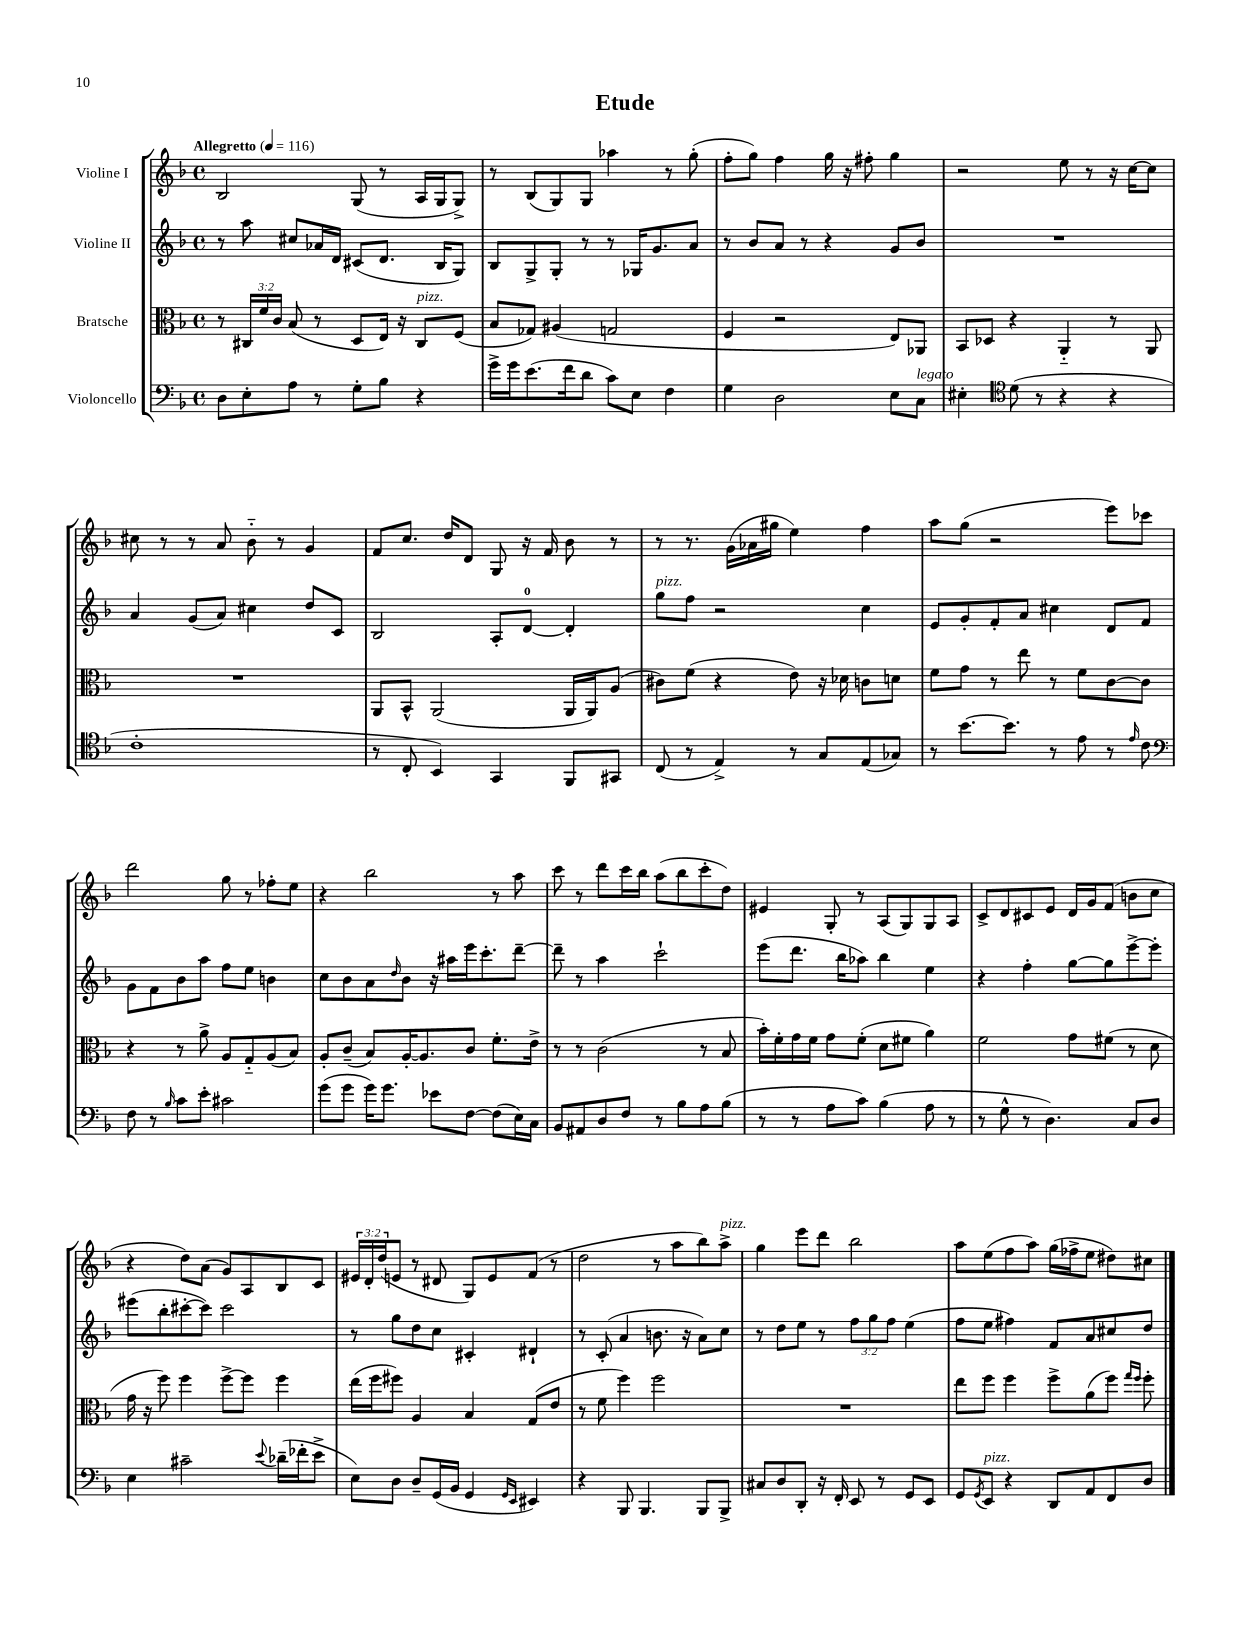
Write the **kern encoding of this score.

**kern	**kern	**kern	**kern
*staff4	*staff3	*staff2	*staff1
*clefF4	*clefC3	*clefG2	*clefG2
*k[b-]	*k[b-]	*k[b-]	*k[b-]
*M4/4	*M4/4	*M4/4	*M4/4
*met(c)	*met(c)	*met(c)	*met(c)
*MM116	*MM116	*MM116	*MM116
8D	8r	8r	2B-
8E'	24C#	8aa	.
.	24f	.	.
.	24c	.	.
8A	(8B-	8cc#	.
8r	8r	16a-	.
.	.	16d	.
8G'	8D	(8c#	(8G
8B-	16E)	8.d	8r
.	16r	.	.
4r	8C#	.	16A
.	.	16B-	16G
.	(8F	8G)	8G^)
=	=	=	=
16g^	8B-	8B-	8r
16g	.	.	.
(8.e	8G-)	8G^	(8B-
.	(4A#	8G'	8G)
16f	.	.	.
8d	.	8r	8G
8c)	2G	8r	4aa-
8E	.	16G-	.
.	.	8.g	.
4F	.	.	8r
.	.	8a	(8gg'
=	=	=	=
4G	4F	8r	8ff'
.	.	8b-	8gg)
2D	2r	8a	4ff
.	.	8r	.
.	.	4r	16gg
.	.	.	16r
.	.	.	8ff#'
8E	8E)	8g	4gg
8C	8AA-	8b-	.
=	=	=	=
4E#'	8BB-	1r	2r
.	8D-	.	.
*clefC4	*	*	*
(8d	4r	.	.
8r	.	.	.
4r	4AA'~	.	8ee
.	.	.	8r
4r	8r	.	16r
.	.	.	[16cc
.	8AA	.	8cc]
=	=	=	=
1c'	1r	4a	8cc#
.	.	.	8r
.	.	(8g	8r
.	.	8a)	8a
.	.	4cc#	8b-'~
.	.	.	8r
.	.	8dd	4g
.	.	8c	.
=	=	=	=
8r	8AA	2B-	8f
8C'	8BB-^^	.	8.cc
4BB-)	(2AA	.	.
.	.	.	16dd
.	.	.	8d
4GG	.	8A'	8G
.	.	[8d	16r
.	.	.	16f
8FF	16AA	4d']	8b-
.	16AA)	.	.
8GG#	(8A	.	8r
=	=	=	=
(8C	8c#)	8gg	8r
8r	(8f	8ff	8.r
4E^)	4r	2r	.
.	.	.	(16g
.	.	.	16a-
.	.	.	16gg#
8r	8e)	.	4ee)
8G	16r	.	.
.	16d-	.	.
(8E	8c	4cc	4ff
8G-)	8d	.	.
=	=	=	=
8r	8f	8e	8aa
[8.b-	8g	8g'	(8gg
.	8r	8f'	2r
8.b-]	.	.	.
.	8ee	8a	.
8r	8r	4cc#	.
8e	8f	.	.
8r	[8c	8d	8eee)
16qqe	.	.	.
8c	8c]	8f	8ccc-
=	=	=	=
*clefF4	*	*	*
8F	4r	8g	2ddd
8r	.	8f	.
16qqB-	.	.	.
8c	8r	8b-	.
8e'	8a^	8aa	.
2c#	8A	8ff	8gg
.	8G'~	8ee	8r
.	(8A	4b	8ff-'
.	8B-)	.	8ee
=	=	=	=
(8g	8A'	8cc	4r
8g	(8c~	8b-	.
16g)	8B-)	8a	2bb-
8.g	.	.	.
.	.	16qqdd	.
.	[16A'	8b-	.
.	8.A]	.	.
8e-	.	16r	.
.	.	16aa#	.
[8F	8c	16eee	.
.	.	8.ccc'	.
(8F]	8.f'	.	8r
16E)	.	[8ddd~	8aa
16C	16e^	.	.
=	=	=	=
8BB-	8r	8ddd~]	8ccc
8AA#	8r	8r	8r
8D	(2c	4aa	8ddd
8F	.	.	16ccc
.	.	.	16bb-
8r	.	2ccc`	(8aa
8B-	.	.	8bb-
8A	8r	.	8ccc'
(8B-	8B-	.	8dd)
=	=	=	=
8r	16b-')	(8eee	4e#
.	16f'	.	.
8r	16g	8.ddd	.
.	16f	.	.
8A	8g	.	8G'
.	.	16bb-	.
8c)	(8f'	8aa-)	8r
(4B-	8d	4bb-	(8A
.	8f#	.	8G)
8A	4a)	4ee	8G
8r	.	.	8A
=	=	=	=
8r	2f	4r	8c^
8G^^	.	.	8d
8r	.	4ff'	8c#
4.D)	.	.	8e
.	8g	[8gg	16d
.	.	.	16g
.	(8f#	8gg]	(8f
8C	8r	[8eee^	8b
8D	8d	8eee']	8cc
=	=	=	=
4E	16g	(8eee#	4r
.	16r	.	.
.	8ff)	8bb-'	.
2c#~	4ff	[8ccc#'	8dd)
.	.	8ccc#])	(8a
.	[8ff^	2ccc#	8g)
.	8ff]	.	8A
8qqe	.	.	.
(16d-~	4ff	.	8B-
16f-'	.	.	.
8e^	.	.	8c
=	=	=	=
8E)	(16ee	8r	24e#
.	.	.	24d'
.	16ff	.	.
.	.	.	(24dd
8D	8ff#)	8gg	8e
8D~	4A	8dd	8r
(16GG	.	8cc	8d#
16BB-	.	.	.
4GG	4B-	4c#'	8G)
.	.	.	8e
16qqGG	.	.	.
16qqEE	.	.	.
4EE#)	(8G	4d#`	(8f
.	8e	.	8r
=	=	=	=
4r	8r	8r	2dd
.	8f	(8c'	.
8BBB-	4ff)	4a	.
4.BBB-	.	.	.
.	2ff	8.b	8r
.	.	.	8aa
.	.	16r	.
8BBB-	.	8a)	8bb-)
8BBB-^	.	8cc	8aa^
=	=	=	=
8C#	1r	8r	4gg
8D	.	8dd	.
8DD'	.	8ee	8eee
16r	.	8r	8ddd
16FF'	.	.	.
8EE	.	12ff	2bb-
.	.	12gg	.
8r	.	.	.
.	.	12ff	.
8GG	.	(4ee	.
8EE	.	.	.
=	=	=	=
8GG	8ee	8ff	8aa
8qGG	.	.	.
8EE	8ff	8ee	(8ee
4r	4ff	4ff#)	8ff
.	.	.	8aa)
8DD	8ff^	8f	(16gg
.	.	.	16ff-^
8AA	(8a	8a	8ee
8FF	8ff)	8cc#	8dd#)
.	16qqgg	.	.
.	16qqff	.	.
8D	8ff'	8dd	8cc#
==	==	==	==
*-	*-	*-	*-
